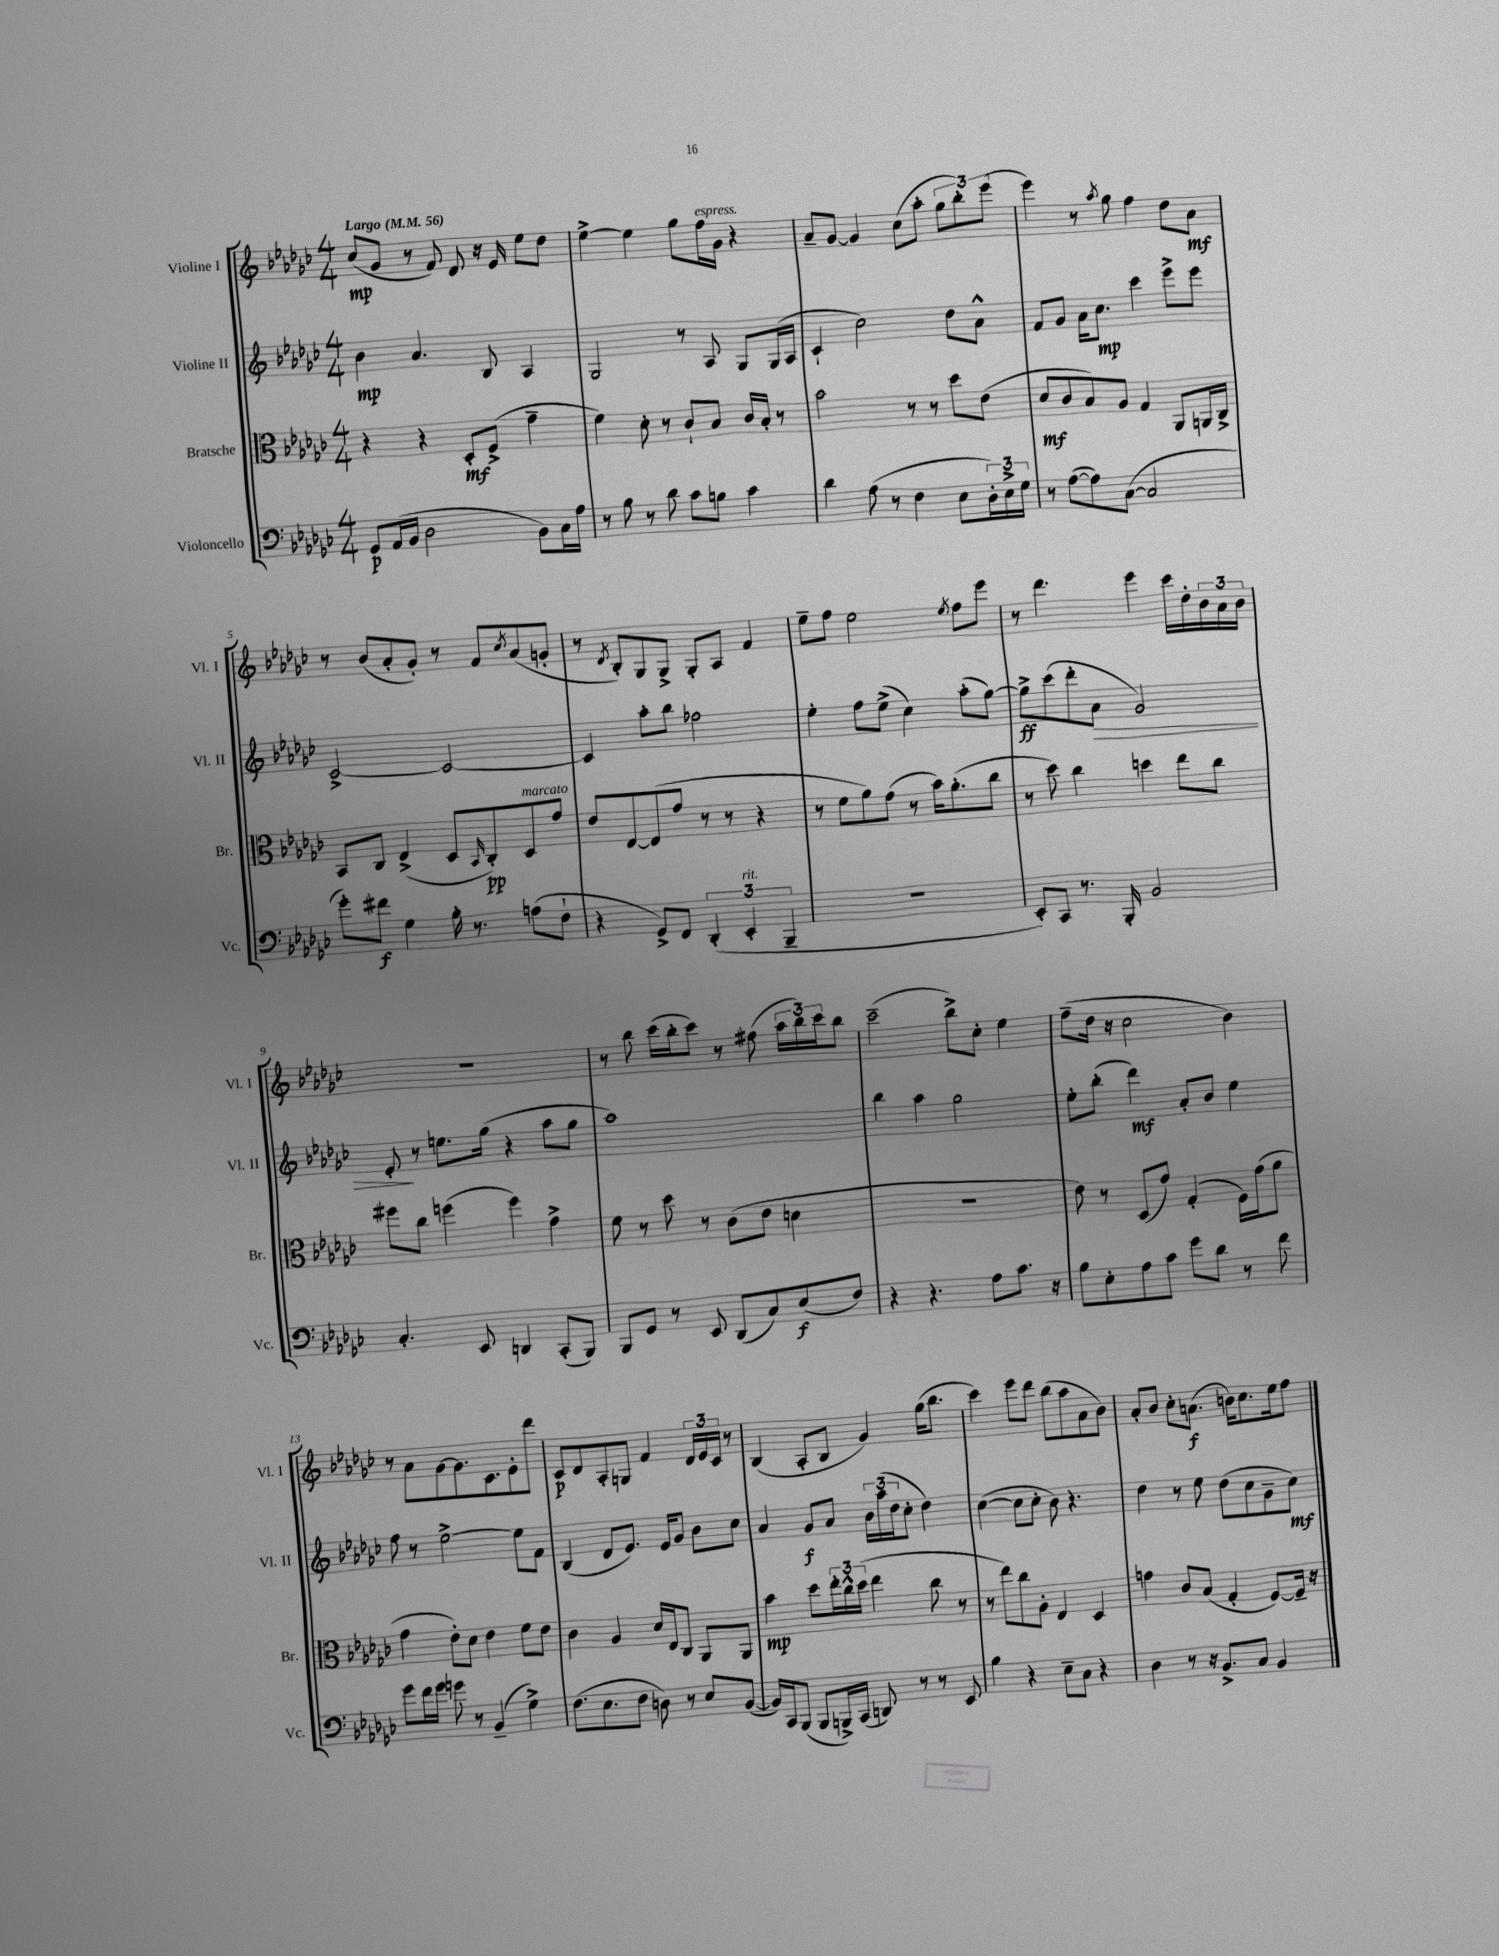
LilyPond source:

<<
\new StaffGroup <<
\new Staff = "s0" \with { instrumentName = "Violine I" shortInstrumentName = "Vl. I" } {
    \clef treble \key ges \major \numericTimeSignature \time 4/4 \tempo "Largo" 4 = 56
    ces''8\mp( ges'8 r8 f'8) des'8 r16 ees'16 ees''8 des''8 |
    ees''4~-> ees''4 ges''8 f''16^\markup { \italic "espress." } ges'16 r4 |
    aes'8-- ges'8~ ges'4 ces''8( aes''8-. \tuplet 3/2 { ges''8 bes''8-.) ees'''8( } |
    ees'''4) r8 \acciaccatura { aes''8 } ges''8 f''4 des''8 aes'8\mf |
    r8 bes'8( aes'8-. ges'8-.) r8 f'8 \acciaccatura { ces''8 } aes'8( g'8-. |
    r8 \acciaccatura { des'8 } bes8-.) ges8 ges8-> ges8-. aes8 f'4 |
    ees''8-- f''8 ees''2 \acciaccatura { ees''8 } f''8 ees'''8 |
    r8 des'''4. ees'''4 ces'''16 des''16-. \tuplet 3/2 { bes'16 aes'16 bes'16 } |
    R1 |
    r8 bes''8 ces'''16( bes''16-. ces'''8) r8 fis''8( \tuplet 3/2 { aes''16 bes''16) ces'''16 } bes''8 |
    ces'''2--( bes''8->) ces''8-. ees''4 |
    f''8--( des''16 r16 ces''2 bes'4) |
    r8 aes'8 ges'8~ ges'8. ces'8. ees'8-. des'''8 |
    ces'8\p des'8 aes8-. g8 f'4 \tuplet 3/2 { des'16 ees'16 ces'16 } r8 |
    bes4( aes8-. bes8 ges'4) ges''16( bes''8. |
    ces'''4) ees'''8 des'''8 bes''8( aes''8 aes'8 bes'8) |
    aes'8-. bes'8 ces''8-. a'8.\f( b'16) ces''8. ees''16 f''8 \bar "|." |
}
\new Staff = "s1" \with { instrumentName = "Violine II" shortInstrumentName = "Vl. II" } {
    \clef treble \key ges \major \numericTimeSignature \time 4/4
    bes'4\mp aes'4. bes8 aes4 |
    ges2 r8 aes8 ges8 ges16( aes16 |
    ces'4-! ces''2) des''8 aes'8-^ |
    f'8 ges'8 aes'16 ces''8.\mp ces'''4 ees'''8-> ees'''8 |
    ces'2~-> ces'2~ |
    ces'4 aes''8-. bes''8 fes''2 |
    ees''4-. f''8 ees''8->( ces''4) aes''8-.( ges''8~) |
    ges''8->\ff ces'''8( des'''8-. aes'8\> ges'2) |
    ees'8-.\! r8 e''8. ges''16( r4 aes''8 ges''8 |
    aes''1) |
    bes''4 aes''4 ges''2 |
    ees''8-. bes''8-.( des'''4\mf) aes'8-. bes'8 ees''4 |
    f''8 r8 ees''2~-> ees''8 f'8 |
    bes4( des'8 ees'8.) ees'16 ges'8 bes'8 ces''8 |
    aes'4 ges'8\f aes'8 \tuplet 3/2 { bes'16 aes''16( des''16 } ces''8-. des''4) |
    ces''4~( ces''8 ces''8-. bes'8) r4. |
    des''4 r8 ees''8 des''8( ces''8 ges'8-- ces''8\mf) \bar "|." |
}
\new Staff = "s2" \with { instrumentName = "Bratsche" shortInstrumentName = "Br." } {
    \clef alto \key ges \major \numericTimeSignature \time 4/4
    r4 r4 des8-.\mf f8->( ges'4-- |
    f'4) des'8-. r8 ces'8-! bes8 ces'16 bes16-. r8 |
    bes'2 r8 r8 des''8 ees'8( |
    des'8\mf ces'8 bes8) aes8 ges4 aes,8 a,16 ces16-> |
    bes,8 ces8 ees4->( des8 \grace { bes,16 } ces8-.\pp) des8^\markup { \italic "marcato" } ges'8 |
    ees'8 ees8~ ees8( ges'8 r8 r8 r4 |
    r8 f'8 aes'8) ges'8( r8 bes'16) aes'8.-.( ces''8 |
    r8 des''8) ces''4 d''4 ees''8 ces''8 |
    fis''8 ces''8 f''4( f''4) ges'4-> |
    f'8 r8 des''8 r8 ces'8( ees'8 d'4 |
    R1 |
    ees'8) r8 des8( ges'8) ges4-.( f16) ges'16( aes'8 |
    ges'4 ees'8-.) des'8 ees'4 f'8 ees'8 |
    ces'4 aes4 des'16 ees16 ces8 aes,8 aes,8 |
    bes'4\mp des''8 \tuplet 3/2 { ees''16-. ces''16-^ des''16( } ees''4 ces''8 r8 |
    r8 ees''8) ces''8 aes8-. ees4 des4 |
    g'4 ces'8 bes8( ges4-. f8~) f16-- r16 \bar "|." |
}
\new Staff = "s3" \with { instrumentName = "Violoncello" shortInstrumentName = "Vc." } {
    \clef bass \key ges \major \numericTimeSignature \time 4/4
    ges,8\p aes,16( bes,16 des2 bes,8) ces16 aes16 |
    r8 bes8 r8 des'8 ces'8 b8 ces'4 |
    des'4 aes8( r8 f4 ees8 \tuplet 3/2 { des16-.) ees16-> ges16 } |
    r8 aes8~( aes8) ces8~( ces2 |
    ges'8-.) fis'8\f ges4 bes16-. r8. a8( f8-! |
    r4 ges,8->) f,8 \tuplet 3/2 { des,4-.( ees,4-.^\markup { \italic "rit." } bes,,4-- } |
    R1 |
    ees,8-.) ces,8 r8. bes,,16-. bes,2 |
    ces4.-. ees,8 d,4 ces,8-.( bes,,8) |
    bes,,8 ges,8 r8 ees,8 des,8( ces8) ees8\f( f8) |
    r4 r4. aes8 ces'8. r16 |
    bes8 ees8-. aes8 ces'8 ges'8 des'8 r8 f'8 |
    ges'8 f'16 ges'16 g'8 r8 bes,4--( ges4->) |
    f8.( ees8. f8 d8) r8 ees8 bes,8~( |
    bes,16) ces,16 bes,,8( bes,,8 b,,16->) ces,16( d,8) r8 r8 ees,8 |
    bes4 r4 ees8-- ces8 r4 |
    des4 r8 r16 bes,8.-> ces8 bes,4 \bar "|." |
}
>>
>>
